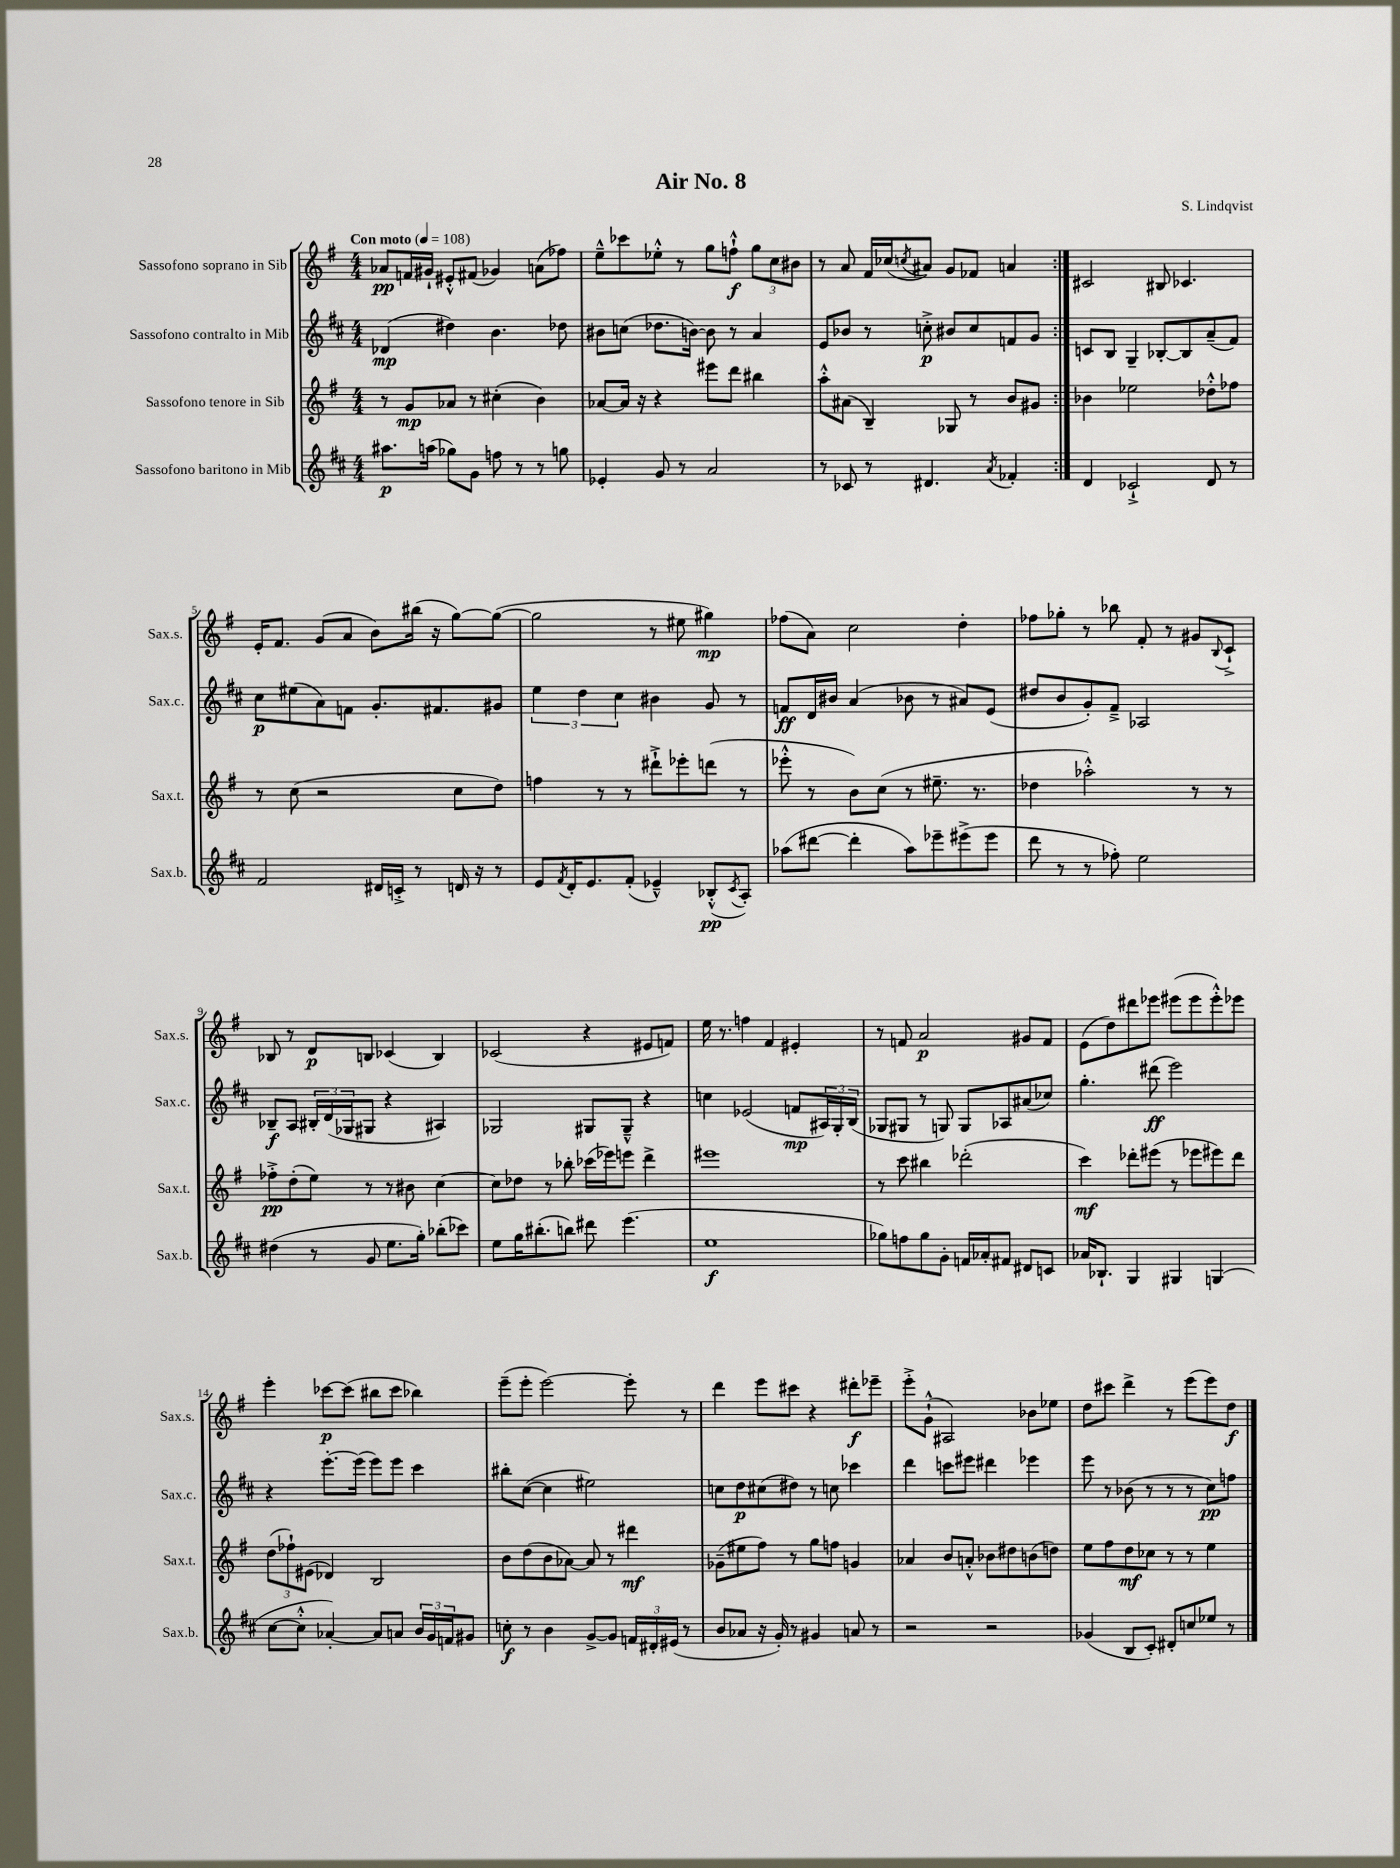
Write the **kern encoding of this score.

**kern	**kern	**kern	**kern
*staff4	*staff3	*staff2	*staff1
*clefG2	*clefG2	*clefG2	*clefG2
*k[f#c#]	*k[f#]	*k[f#c#]	*k[f#]
*M4/4	*M4/4	*M4/4	*M4/4
*MM108	*MM108	*MM108	*MM108
8.aa#	8r	(4d-	8a-
.	8g	.	16f
(16aa	.	.	16g#`
8gg-)	8a-	4dd#)	8e#'^^
8g	8r	.	(8f#
8ff	(4cc#'	4.b	4g-)
8r	.	.	.
8r	4b)	.	(8a
8gg	.	8dd-	8ff-)
=	=	=	=
4e-'	[8a-	8b#	8ee~^^
.	16a-]	(8cc	8ccc-
.	16r	.	.
8g	4r	8.dd-	8ee-'^^
8r	.	.	8r
.	.	[16b)	.
2a	8eee#	8b]	8gg
.	8ddd	8r	8ff`^^
.	4bb#	4a	12gg
.	.	.	12cc
.	.	.	12b#
=	=	=	=
8r	8aa'^^	8e	8r
8c-	(8a#	8b-	8a
8r	4B~)	8r	16f#
.	.	.	(16cc-
.	.	.	8qcc
4.d#	.	8cc'^	8a#)
.	8G-	8b#	8g
.	8r	8cc	8f-
8qa	.	.	.
4f-'	8b	8f	4a
.	8g#	8g	.
=:|!	=:|!	=:|!	=:|!
4d	4b-	8c	2c#
.	.	8B	.
2c-`^	2ee-	4G~	.
.	.	[8B-'	8B#
.	.	8B-]	4.c-
8d	8dd-'^^	(8a~	.
8r	8ff-	8f#)	.
=	=	=	=
2f#	8r	8cc#	16e'
.	.	.	8.f#
.	(8cc	(8ee#	.
.	2r	8a)	(8g
.	.	8f	8a
16d#	.	8.g'	8b)
16c'^	.	.	.
8r	.	.	(16bb#
.	.	8.f#	16r
16d	8cc	.	[8gg)
16r	.	.	.
8r	8dd)	8g#	(8gg_
=	=	=	=
8e	4ff	6ee	2gg]
8qf#	.	.	.
16d'	.	.	.
.	.	6dd	.
8.e	.	.	.
.	8r	.	.
.	.	6cc#	.
(8f#'	8r	.	.
4e-~^^)	8ddd#`^	4b#	8r
.	8eee-'	.	8ee#
(8B-'^^	(8ddd	8g	4gg#)
8qc#	.	.	.
8A')	8r	8r	.
=	=	=	=
(8aa-	8eee-'^^	8f	(8ff-
[8ddd#	8r	16d	8a)
.	.	16b#	.
4ddd#']	8b)	(4a	2cc
.	(8cc	.	.
8aa-)	8r	8b-	.
8eee-~	8.ee#~	8r	.
(8eee#^	.	8a#)	4dd'
.	8.r	.	.
8eee#	.	(8e	.
=	=	=	=
8ddd	4dd-	8dd#	8ff-
8r	.	8b	8gg-'
8r	2aa-'^^)	8g')	8r
8ff-')	.	8f#~^	8bb-
2ee	.	2A-	8f#'
.	.	.	8r
.	8r	.	8g#
.	.	.	8qqB
.	8r	.	8c`^
=	=	=	=
(4dd#	8ff-'^	8B-~	8B-
.	(8dd'	8A	8r
8r	8ee)	24B#'	8d
.	.	(24d	.
.	.	24G-	.
8g	8r	8G#	8B
8.ee	8r	4r	(4c-
.	8b#	.	.
16gg')	.	.	.
(8bb-'	[4cc	4A#)	4B)
8ccc-)	.	.	.
=	=	=	=
8ee	8cc]	2G-	(2c-
16gg	8dd-	.	.
(8.bb#'	.	.	.
.	8r	.	.
8bb)	8bb-'	.	.
8ddd#	(16ccc-	8G#	4r
.	16eee-)	.	.
(4.eee	8eee	8G#~^^	.
.	4ddd^	4r	8e#
.	.	.	8f)
=	=	=	=
1ee	1eee#	4cc	16ee
.	.	.	8.r
.	.	(2e-	4ff
.	.	.	4f#
.	.	8f	4e#'
.	.	24A#)	.
.	.	24G'	.
.	.	(24B	.
=	=	=	=
8gg-)	8r	8G-	8r
8ff	8ccc	8G#	8f
8gg-	4bb#	8r	2a
8g'	.	8G)	.
16f	(2ddd-'	8G	.
16a-'	.	.	.
8f#	.	8A-	.
8d#	.	(8a#	8g#
8c	.	8cc-)	8f
=	=	=	=
16a-	4ccc)	4.gg'	(8e
8.B-`	.	.	.
.	.	.	8dd)
4G	8ddd-'	.	8ddd#
.	(8eee#	(8ddd#	8eee-
4G#	8r	2eee)	(8eee#
.	8eee-	.	8eee#
(4G	8eee#)	.	8eee#'^^)
.	8ddd-	.	8eee-
=	=	=	=
[8cc#	(12dd	4r	4eee'
.	12ff-`)	.	.
8cc#'^^]	.	.	.
.	(12e#	.	.
[4a-')	4d-)	[8.eee'	[8ccc-
.	.	.	(8ccc-]
.	.	(16eee]	.
8a-]	2B	8eee)	8bb#
8a	.	8eee	8ccc-
24b	.	4ccc#	4bb-)
24g	.	.	.
24f	.	.	.
8g#	.	.	.
=	=	=	=
8cc'	8b	8bb#'	(8eee~
8r	(8dd	([8cc#	8eee'
4b	8b	4cc#]	[2eee)
.	[8a-)	.	.
[8g^	8a-]	2ee#)	.
8g]	8r	.	.
24f	4ddd#	.	8eee']
24d#'	.	.	.
(24e#	.	.	.
8r	.	.	8r
=	=	=	=
8b	(8g-~	8cc	4ddd
8a-	8ee#	8dd	.
16r	8ff#)	(8cc#	8eee
16g')	.	.	.
8r	8r	8dd#)	8ccc#
4g#	8gg	8r	4r
.	8ff	8cc	.
8a	4g	4ccc-	8ddd#'
8r	.	.	8eee-~
=	=	=	=
2r	4a-	4ddd	8eee'^
.	.	.	(8g`^^
.	8b	8ccc	2A#)
.	8a'^^	8eee#	.
2r	8b-	4ddd#	.
.	8dd#	.	.
.	(8b	4eee-	8b-
.	8dd)	.	8ee-
=	=	=	=
(4g-	8ee	8eee	8dd
.	8ff#	8r	8ccc#
8B	8dd	(8b-	4ddd^
8c#')	8cc-	8r	.
8d#'	8r	8r	8r
8cc	8r	8r	(8eee
8ee-	4ee	8cc#)	8eee)
8r	.	8ff	8dd
==	==	==	==
*-	*-	*-	*-
